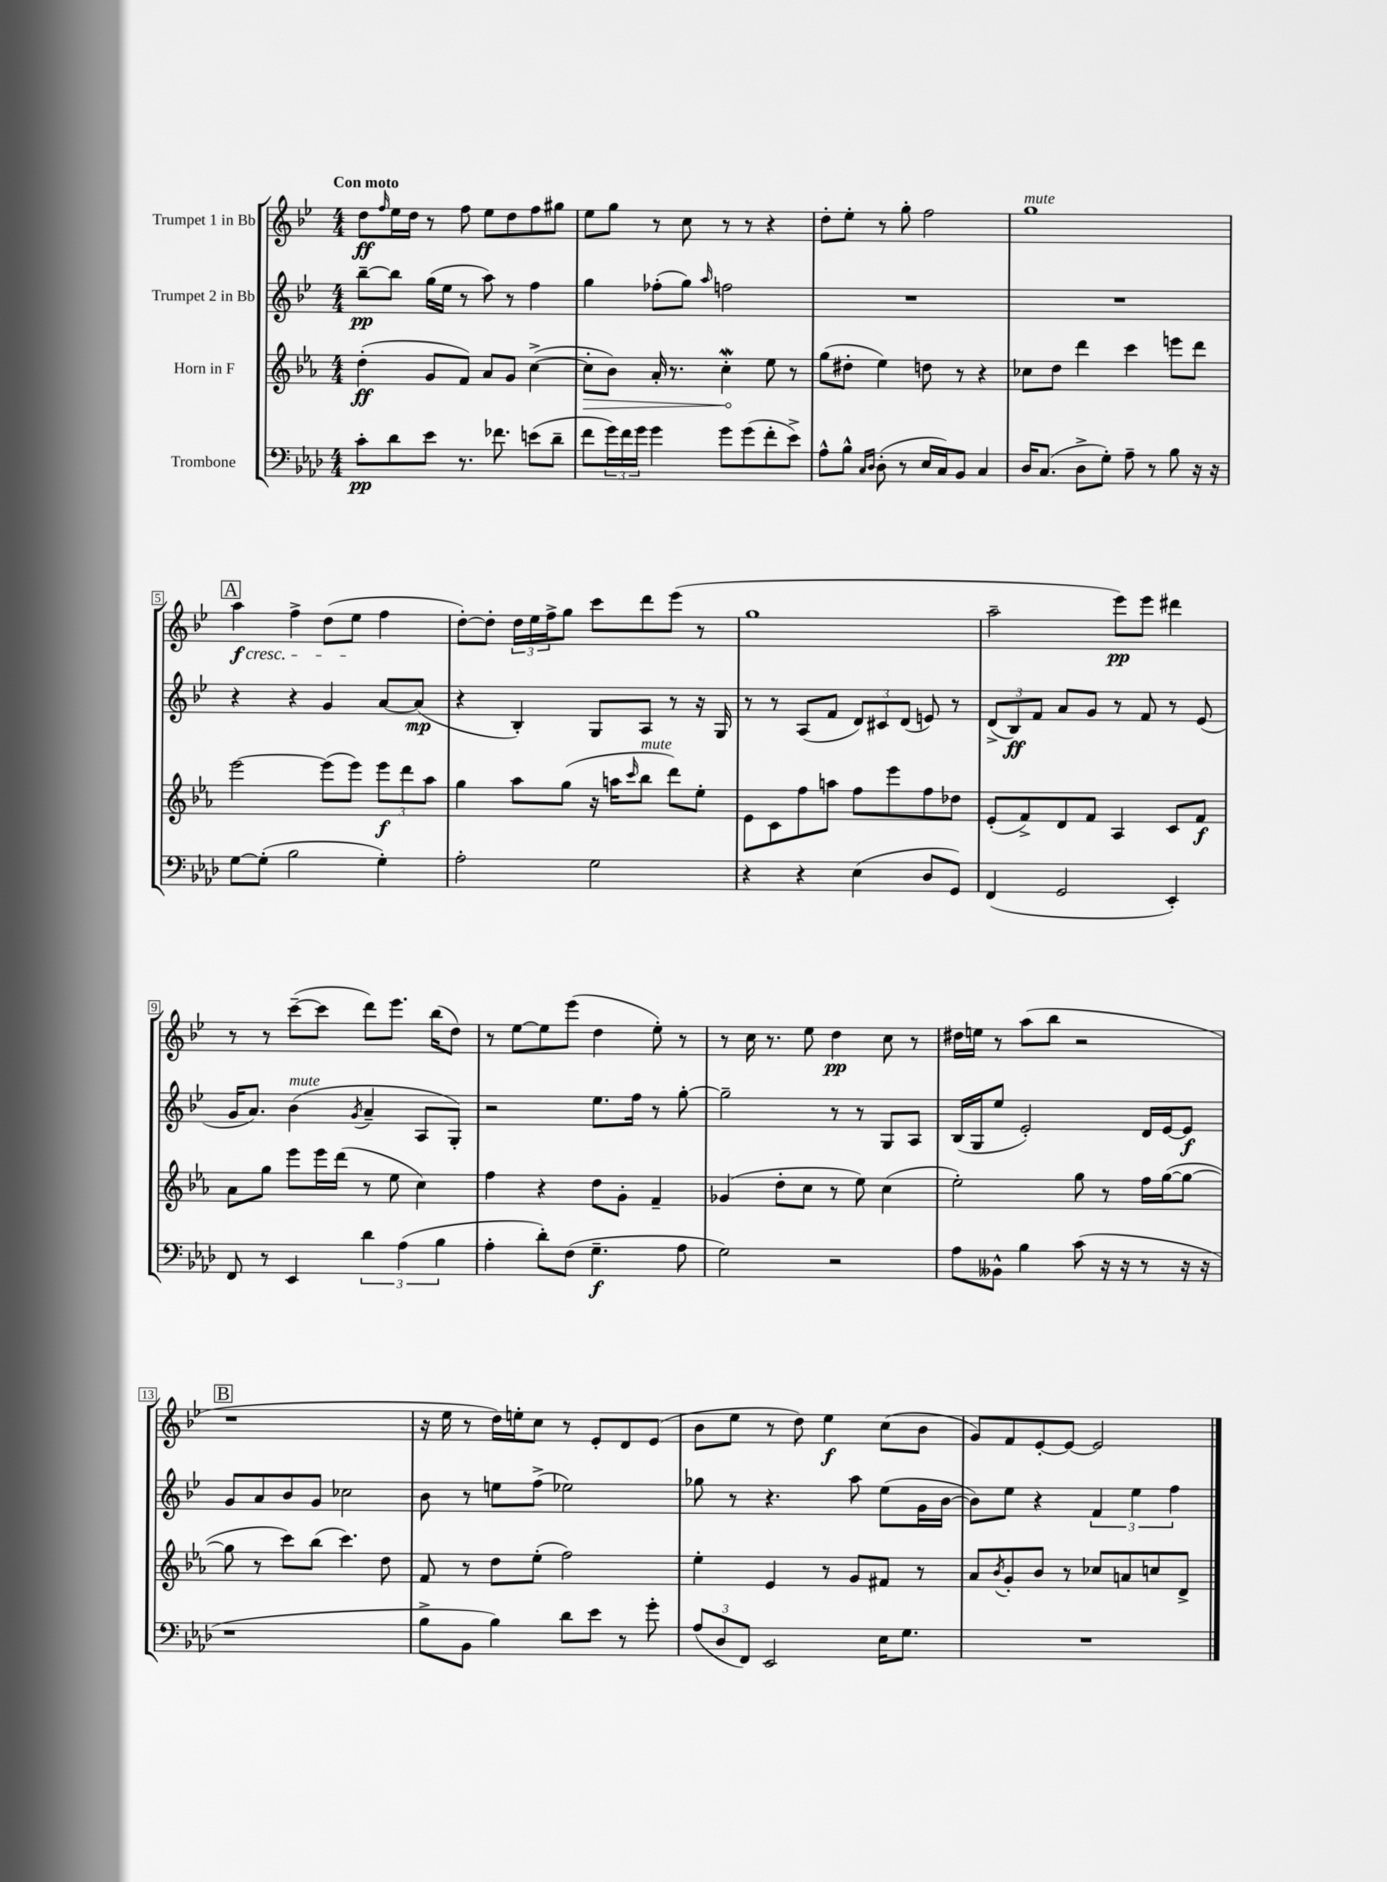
<<
\new StaffGroup <<
\new Staff = "s0" \with { instrumentName = "Trumpet 1 in Bb" } {
    \clef treble \key bes \major \numericTimeSignature \time 4/4 \tempo "Con moto"
    d''8\ff \grace { f''16 } ees''16 d''16 r8 f''8 ees''8 d''8 f''8 gis''8 |
    ees''8 g''8 r8 c''8 r8 r8 r4 |
    d''8-. ees''8-. r8 g''8-. f''2 |
    g''1^\markup { \italic "mute" } |
    \mark \markup { \box "A" } a''4\f\cresc f''4-> d''8( ees''8\! f''4 |
    d''8~-.) d''8-. \tuplet 3/2 { d''16 ees''16 f''16-> } g''8 c'''8 d'''8 ees'''8( r8 |
    g''1 |
    a''2-- ees'''8\pp) ees'''8 dis'''4 |
    r8 r8 c'''8~--( c'''8 d'''8) ees'''8. bes''16( d''8) |
    r8 ees''8~ ees''8 ees'''8( d''4 ees''8-.) r8 |
    r8 c''16 r8. ees''8 d''4\pp c''8 r8 |
    dis''16 e''16 r8 a''8( bes''8 r2 |
    \mark \markup { \box "B" } r1 |
    r16 ees''16 r8 d''16) e''16-. c''8 r8 ees'8-. d'8 ees'8( |
    bes'8 ees''8 r8 d''8) ees''4\f c''8( bes'8 |
    g'8) f'8 ees'8~-. ees'8~ ees'2 \bar "|." |
}
\new Staff = "s1" \with { instrumentName = "Trumpet 2 in Bb" } {
    \clef treble \key bes \major \numericTimeSignature \time 4/4
    bes''8~--\pp bes''8 g''16( ees''16 r8 a''8) r8 f''4 |
    g''4 fes''8-.( g''8) \grace { a''16 } f''2 |
    R1 |
    R1 |
    \mark \markup { \box "A" } r4 r4 g'4 a'8~ a'8\mp( |
    r4 bes4-.) g8 a8 r8 r16 g16 |
    r8 r8 a8( f'8 \tuplet 3/2 { d'8) cis'8 d'8( } e'8) r8 |
    \tuplet 3/2 { d'8->( bes8\ff) f'8 } a'8 g'8 r8 f'8 r8 ees'8( |
    g'16 a'8.) bes'4^\markup { \italic "mute" }( \acciaccatura { g'8 } a'4-- a8 g8-.) |
    r2 ees''8. f''16 r8 g''8~-. |
    g''2-- r8 r8 g8 a8 |
    bes16( g16 ees''8 ees'2-.) d'16 ees'16~ ees'8\f |
    \mark \markup { \box "B" } g'8 a'8 bes'8 g'8 ces''2 |
    bes'8 r8 e''8 f''8->( ees''2) |
    ges''8 r8 r4. a''8 ees''8( g'16 bes'16~ |
    bes'8) ees''8 r4 \tuplet 3/2 { f'4 ees''4 f''4 } \bar "|." |
}
\new Staff = "s2" \with { instrumentName = "Horn in F" } {
    \clef treble \key ees \major \numericTimeSignature \time 4/4
    d''4-.\ff( g'8 f'8) aes'8 g'8 c''4~->( |
    \once \override Hairpin.circled-tip = ##t c''8-.\> bes'8) aes'16-. r8. c''4-.\mordent\! ees''8 r8 |
    g''8( dis''8-. ees''4) d''8 r8 r4 |
    ces''8 d''8 d'''4 c'''4 e'''8 d'''8 |
    \mark \markup { \box "A" } ees'''2~ ees'''8( ees'''8) \tuplet 3/2 { ees'''8\f d'''8 aes''8 } |
    g''4 aes''8 g''8( r16 a''16 \grace { c'''16 } bes''8^\markup { \italic "mute" } d'''8) ees''8-. |
    ees'8 c'8 f''8 a''8 f''8 ees'''8 f''8 des''8 |
    ees'8-.( f'8->) d'8 f'8 aes4 c'8 f'8\f |
    aes'8 g''8 ees'''8 ees'''16 d'''16( r8 ees''8 c''4) |
    f''4 r4 d''8 g'8-. f'4-- |
    ges'4( d''8-. c''8 r8 ees''8) c''4( |
    ees''2-.) g''8 r8 f''16 g''16~( g''8~ |
    \mark \markup { \box "B" } g''8 r8 c'''8) bes''8( c'''4.) d''8 |
    f'8 r8 d''8 ees''8-.( f''2) |
    ees''4-. ees'4 r8 g'8 fis'8 r8 |
    aes'8 \acciaccatura { bes'8 } g'8-. bes'8 r8 ces''8 a'8 c''8 d'8-> \bar "|." |
}
\new Staff = "s3" \with { instrumentName = "Trombone" } {
    \clef bass \key aes \major \numericTimeSignature \time 4/4
    c'8-.\pp des'8 ees'8 r8. fes'8. e'8( des'8-- |
    f'8 \tuplet 3/2 { g'16) f'16 g'16 } g'4 g'8 g'8( f'8-. ees'8->) |
    aes8-^ bes8-^ \grace { c16 des16 } des8-.( r8 ees16 c16) bes,8 c4 |
    des16 c8.( des8-> g8-.) aes8-- r8 bes8 r16 r16 |
    \mark \markup { \box "A" } g8~ g8-.( bes2 g4-.) |
    aes2-. g2 |
    r4 r4 ees4( des8 g,8) |
    f,4( g,2 ees,4-.) |
    f,8 r8 ees,4 \tuplet 3/2 { des'4 aes4( bes4 } |
    aes4-. des'8-.) f8( g4.--\f aes8 |
    g2) r2 |
    aes8 beses,8-^ bes4 c'8( r16 r16 r8 r16 r16 |
    \mark \markup { \box "B" } r1 |
    bes8-> bes,8 bes4) des'8 ees'8 r8 g'8-. |
    \tuplet 3/2 { aes8( des8 f,8) } ees,2 ees16 g8. |
    R1 \bar "|." |
}
>>
>>
\layout { \context { \Score \override BarNumber.stencil = #(make-stencil-boxer 0.1 0.3 ly:text-interface::print) } }
